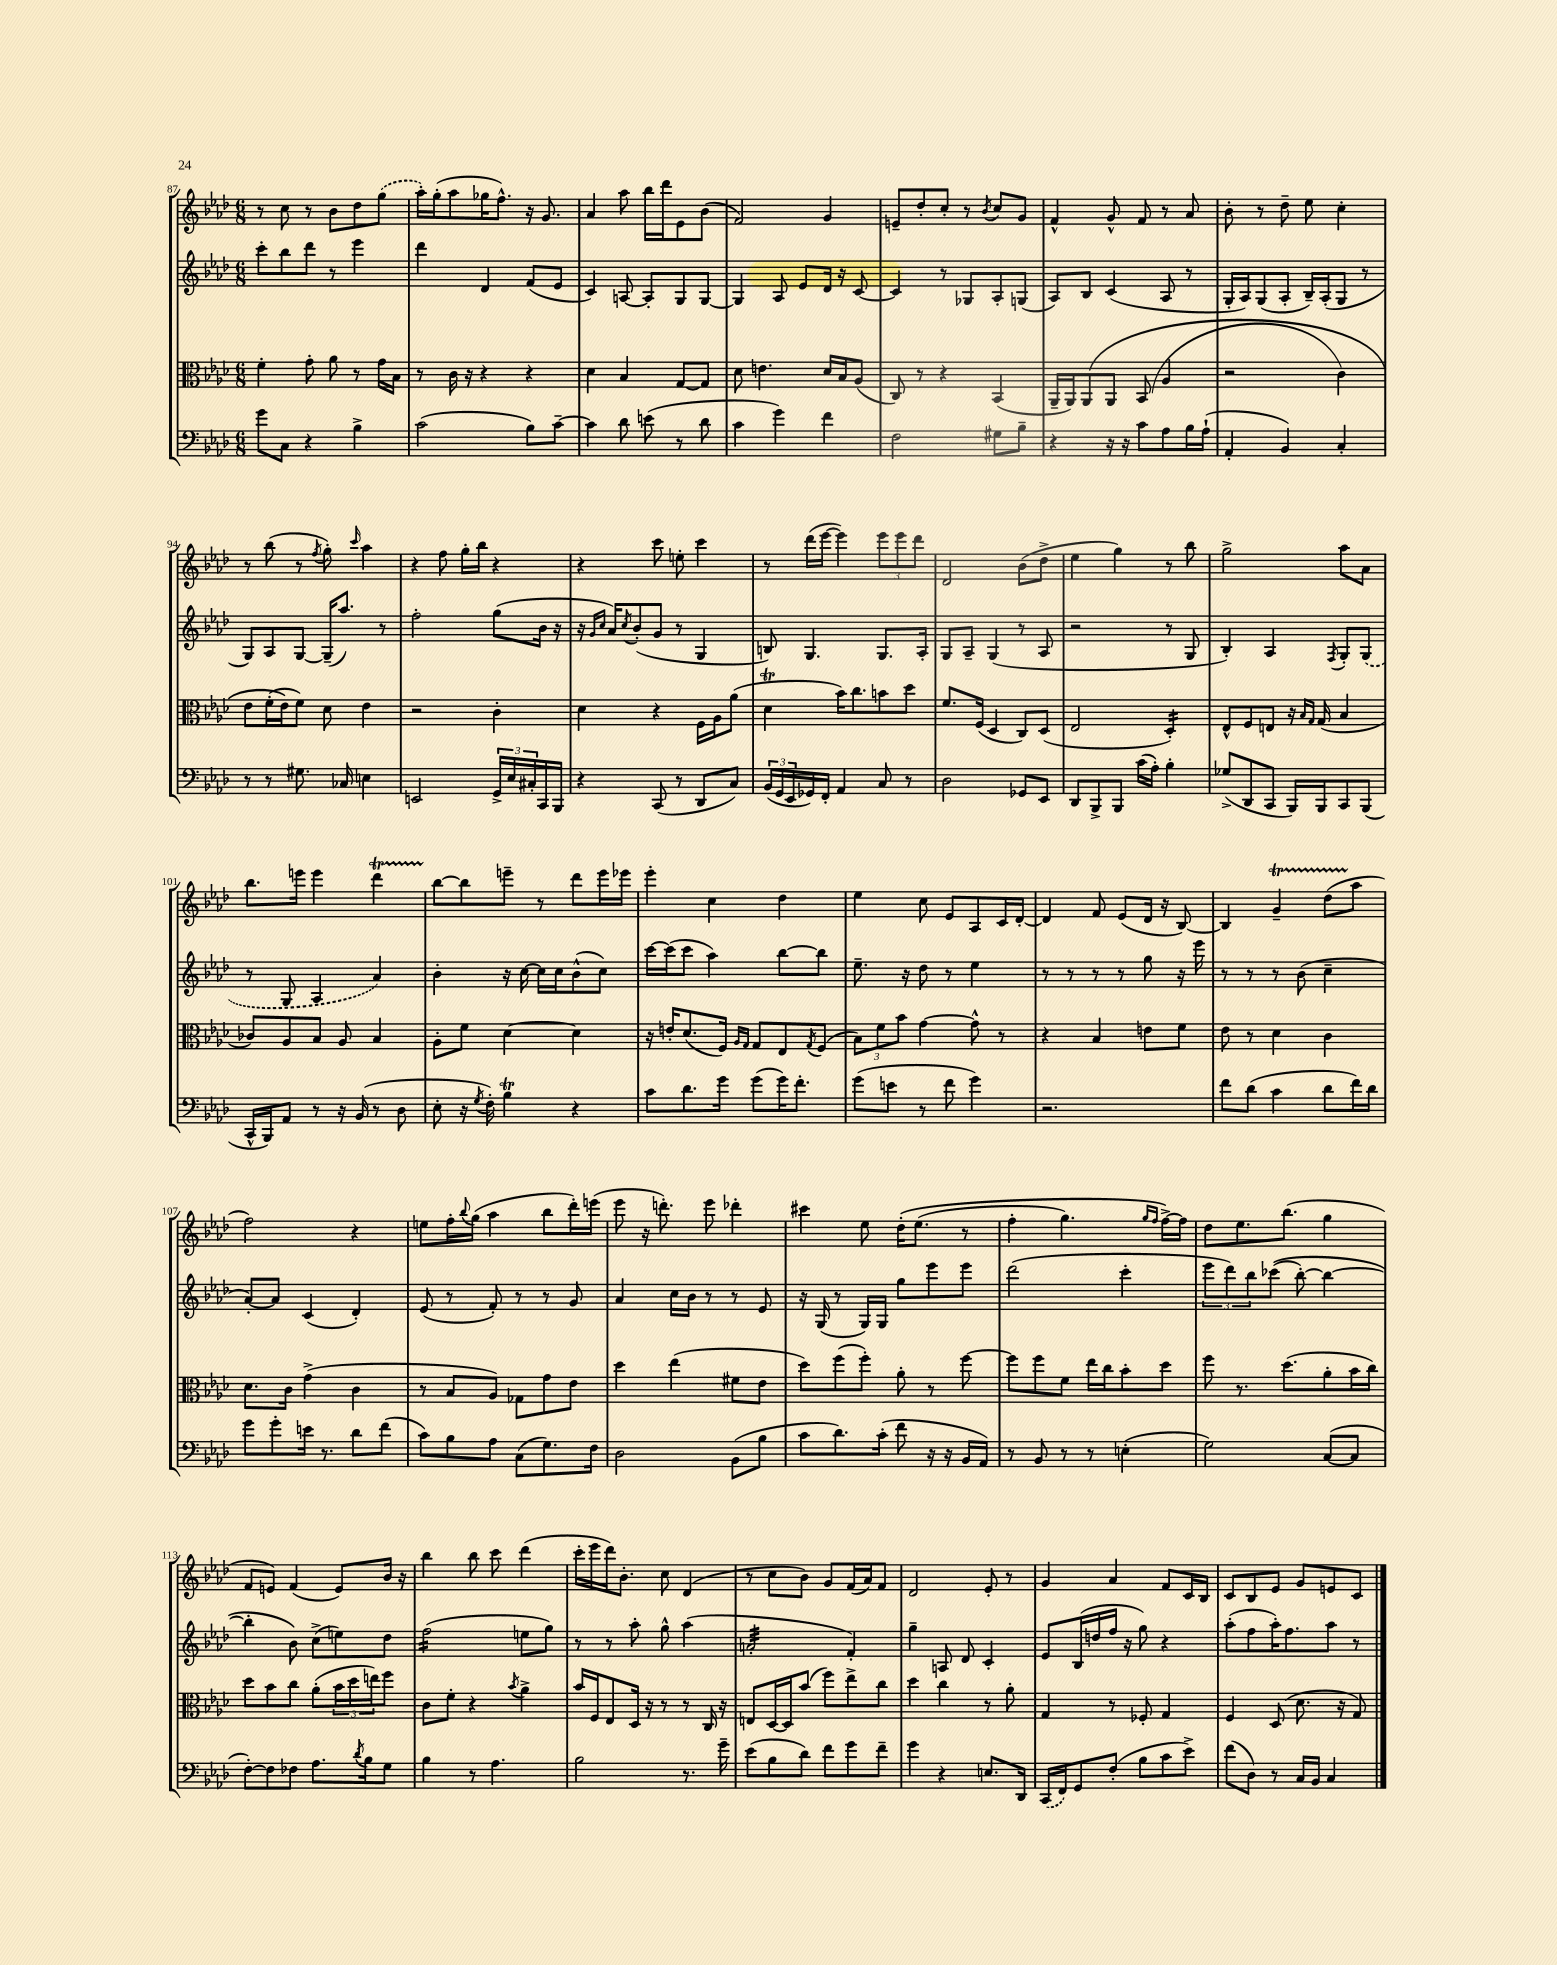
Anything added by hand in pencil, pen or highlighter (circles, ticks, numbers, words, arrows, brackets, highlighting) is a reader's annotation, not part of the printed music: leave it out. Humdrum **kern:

**kern	**kern	**kern	**kern
*staff4	*staff3	*staff2	*staff1
*clefF4	*clefC3	*clefG2	*clefG2
*k[b-e-a-d-]	*k[b-e-a-d-]	*k[b-e-a-d-]	*k[b-e-a-d-]
*M6/8	*M6/8	*M6/8	*M6/8
8g	4f'	8ccc'	8r
8C	.	8bb-	8cc
4r	8g'	8ddd-	8r
.	8a-	8r	8b-
4B-^	8r	4eee-	8dd-
.	16g	.	(8gg
.	16B-	.	.
=	=	=	=
(2c	8r	4ddd-	16aa-')
.	.	.	(16gg'
.	16c	.	8aa-
.	16r	.	.
.	4r	4d-	16gg-
.	.	.	8.ff^^)
8B-)	4r	(8f	16r
.	.	.	8.g
[8c~	.	8e-	.
=	=	=	=
4c]	4d-	4c)	4a-
8d-	4B-	[8A	8aa-
(8e	.	8A']	16bb-
.	.	.	16ddd-
8r	[8G	8G	8e-
8d-	8G]	[8G	(8b-
=	=	=	=
4c	8d-	4G]	2f)
.	4.e	.	.
4g)	.	8A-	.
.	.	8e-	.
4f	16d-	16d-	4g
.	16B-	16r	.
.	(8A-	[8c	.
=	=	=	=
2F	8C)	4c]	8e~
.	8r	.	8dd-'
.	4r	8r	8cc'
.	.	8G-	8r
.	.	.	8qb-
8G#	(4BB-	8A-'	8cc
8B-~	.	(8G	8g
=	=	=	=
4r	16AA-~	8A-)	4f^^
.	16AA-)	.	.
.	&(8AA-	8B-	.
16r	8AA-	(4c	8g^^
16r	.	.	.
8c	(8BB-	.	8f
8A-	4A-	8A-	8r
16B-	.	8r	8a-
(16A-`	.	.	.
=	=	=	=
4AA-'	2r	16G'	8b-'
.	.	16A-)	.
.	.	(8G	8r
4BB-)	.	8A-'	8dd-~
.	.	16B-~)	8ee-
.	.	(16A-'	.
4C'	4c)	8G	4cc'
.	.	8r	.
=	=	=	=
8r	8e-	8G)	8r
8r	(16f'	8A-	(8bb-
.	16e-&)	.	.
8.G#	8f)	[8G	8r
.	.	.	8qff
.	8d-	(16G~]	8gg')
16C-	.	8.aa-)	.
.	.	.	16qqccc
4E	4e-	.	4aa-
.	.	8r	.
=	=	=	=
2EE	2r	2ff'	4r
.	.	.	8ff
.	.	.	16gg'
.	.	.	16bb-
24GG^	4c'	(8gg	4r
24E-	.	.	.
24C#'	.	.	.
16CC	.	16b-	.
16BBB-	.	16r	.
=	=	=	=
4r	4d-	16r	4r
.	.	16qqg	.
.	.	16qqcc	.
.	.	16a-)	.
.	.	8qcc	.
.	.	(8b-'	.
(8CC	4r	8g	8ccc
8r	.	8r	8ee'
8DD-	16F	4G	4ccc
.	16A-	.	.
8C)	(8a-	.	.
=	=	=	=
(24BB-	4d-	8B)	8r
24GG	.	.	.
24EE-	.	.	.
16GG-)	.	4.G	(16ddd-
16FF'	.	.	[16eee-
4AA-	16b-)	.	4eee-])
.	8.cc	.	.
8C	8b	8.G	12eee-
.	.	.	12eee-
8r	8dd-	.	.
.	.	.	12ddd-
.	.	16A-'	.
=	=	=	=
2D-	8.f	8G	2d-
.	.	8A-~	.
.	(16F	.	.
.	4D-	(4G	.
8GG-	8C)	8r	(8b-
8EE-	(8D-	8A-	8dd-^
=	=	=	=
8DD-	2E-	2r	4ee-
8BBB-^	.	.	.
8BBB-	.	.	4gg)
(16c	.	.	.
16A-')	.	.	.
4B-'	4D-')	8r	8r
.	.	8G	8bb-
=	=	=	=
(8G-^	8E-^^	4B-')	2gg^
8DD-	8F	.	.
8CC	8E	4A-	.
16BBB-)	16r	.	.
.	16qqB-	.	.
.	16qqG	.	.
16BBB-	(16G	.	.
.	.	8qF	.
8CC	4B-	8G'	8aa-
(8BBB-	.	(8G	8a-
=	=	=	=
16CC^^	8c-)	8r	8.bb-
16BBB-)	.	.	.
8AA-	8A-	8G	.
.	.	.	16eee
8r	8B-	4A-	4eee
16r	8A-	.	.
(16BB-	.	.	.
8r	4B-	4a-)	4ddd-
8D-	.	.	.
=	=	=	=
8E-'	8A-'	4b-'	[8bb-
16r	8f	.	8bb-]
8qG	.	.	.
16F')	.	.	.
4B-	[4d-	16r	8eee~
.	.	[16cc	.
.	.	16cc]	8r
.	.	16cc	.
4r	4d-]	(8b-^^	8ddd-
.	.	8cc)	16eee
.	.	.	16eee-
=	=	=	=
8c	16r	[16ccc	4eee-'
.	16e'	(16ccc]	.
8.d-	(8.d-	8ccc	.
.	.	4aa-)	4cc
16g	16F)	.	.
.	16qqA-	.	.
.	16qqG	.	.
(8g	8G	.	.
16g)	8E-	[8bb-	4dd-
8.f'	.	.	.
.	8qG	.	.
.	(8F	8bb-]	.
=	=	=	=
(8g	12B-)	8.ee-~	4ee-
.	12f	.	.
8e	.	.	.
.	12b-	.	.
.	.	16r	.
8r	[4g	8dd-	8cc
8f	.	8r	8e-
4g)	8g^^]	4ee-	8A-
.	8r	.	16c
.	.	.	[16d-'
=	=	=	=
2.r	4r	8r	4d-]
.	.	8r	.
.	4B-	8r	8f
.	.	8r	(8e-
.	8e	8gg	16d-
.	.	.	16r
.	8f	16r	[8B-)
.	.	16eee-	.
=	=	=	=
8f	8e-	8r	4B-]
(8d-	8r	8r	.
4c	4d-	8r	4g~
.	.	(8b-	.
8d-	4c	4cc~	(8dd-
16f)	.	.	8aa-
16d-	.	.	.
=	=	=	=
8g	8.d-	[8a-')	2ff)
8g'	.	8a-]	.
.	16c	.	.
16e	(4g^	(4c	.
8.r	.	.	.
8d-	4c	4d-')	4r
(8f	.	.	.
=	=	=	=
8c)	8r	(8e-	8ee
8B-	8B-	8r	16ff'
.	.	.	8qqbb-
.	.	.	(16gg
8A-	8A-)	8f')	4aa-
(8C	8G-	8r	.
8.G)	8g	8r	8bb-
.	8e-	8g	16ddd-')
16F	.	.	(16eee
=	=	=	=
2D-	4dd-	4a-	8eee-
.	.	.	16r
.	.	.	8.ddd')
.	(4ee-	16cc	.
.	.	16b-	.
.	.	8r	8eee-
(8BB-	8f#	8r	4ddd-'
8B-	8e-	8e-	.
=	=	=	=
8c	8dd-)	16r	4ccc#
.	.	(16G	.
8.d-)	(8ff	8r	.
.	8ff')	16G)	8ee-
(16c'	.	16G	.
8f	8a-'	8gg	&(16dd-'
.	.	.	(8.ee-
16r	8r	8eee-	.
16r	.	.	.
16BB-	[8ff	8eee-	8r
16AA-)	.	.	.
=	=	=	=
8r	8ff]	(2ddd-	4ff'
8BB-	8ff	.	.
8r	8f	.	4.gg)
8r	16ee-	.	.
.	16cc	.	.
(4E'	8b-'	4ccc'	.
.	.	.	16qqgg
.	.	.	16qqff
.	8dd-	.	[16ff^&)
.	.	.	16ff]
=	=	=	=
2G)	8ff	12eee-	8dd-
.	.	12ddd-)	.
.	8.r	.	8.ee-
.	.	12bb-	.
.	.	&((8ccc-	.
.	(8.dd-	.	(8.bb-
.	.	[8bb-')	.
([8C	8a-'	4bb-_	4gg
8C]	16b-	.	.
.	16cc)	.	.
=	=	=	=
[8F')	8dd-	4bb-']	8f
8F]	8b-	.	8e)
8F-	8cc	8b-&)	(4f
8.A-	(8a-'	(8cc^	.
.	24b-	8ee)	8e)
.	24dd-	.	.
8qd-	.	.	.
16B-	.	.	.
.	24ee)	.	.
8G	8ff	8dd-	16b-
.	.	.	16r
=	=	=	=
4B-	8c	(2ff	4bb-
.	8f'	.	.
8r	4r	.	8bb-
4.A-	.	.	8ccc
.	8qb-	.	.
.	4a-^	8ee	(4ddd-
.	.	8gg)	.
=	=	=	=
2B-	16b-	8r	16ccc'
.	16F	.	16eee-
.	8E-	8r	16ddd-)
.	.	.	8.b-'
.	16D-	8aa-'	.
.	16r	.	.
.	8r	8gg^^	8cc
8.r	8r	(4aa-	(4d-
.	16C	.	.
16g~	16r	.	.
=	=	=	=
(8e-	8E	2a'	8r
8B-	[16D-	.	8cc
.	16D-]	.	.
8d-)	(8b-	.	8b-)
8f	8ff)	.	8g
8g	8ee-^	4f')	(16f
.	.	.	16a-)
8f~	8cc	.	8f
=	=	=	=
4g	4dd-	4gg~	2d-
4r	4cc	8A	.
.	.	8d-	.
8.E	8r	4c'	8e-'
.	8a-'	.	8r
16DD-	.	.	.
=	=	=	=
(16CC	4G	8e-	4g
16FF)	.	.	.
8GG	.	(16B-	.
.	.	16dd	.
(8F'	8r	16ff	4a-
.	.	16r	.
8B-	8F-'	8gg)	.
8c	4G	4r	8f
8e-^)	.	.	16c
.	.	.	16B-
=	=	=	=
(8f	4F	(8aa-'	8c
8D-)	.	8ff	8B-
8r	(8D-	16aa-')	8e-
.	.	8.ff	.
16C	8.d-	.	8g
16BB-	.	.	.
4C	.	8aa-	8e
.	16r	.	.
.	8G)	8r	8c
==	==	==	==
*-	*-	*-	*-
